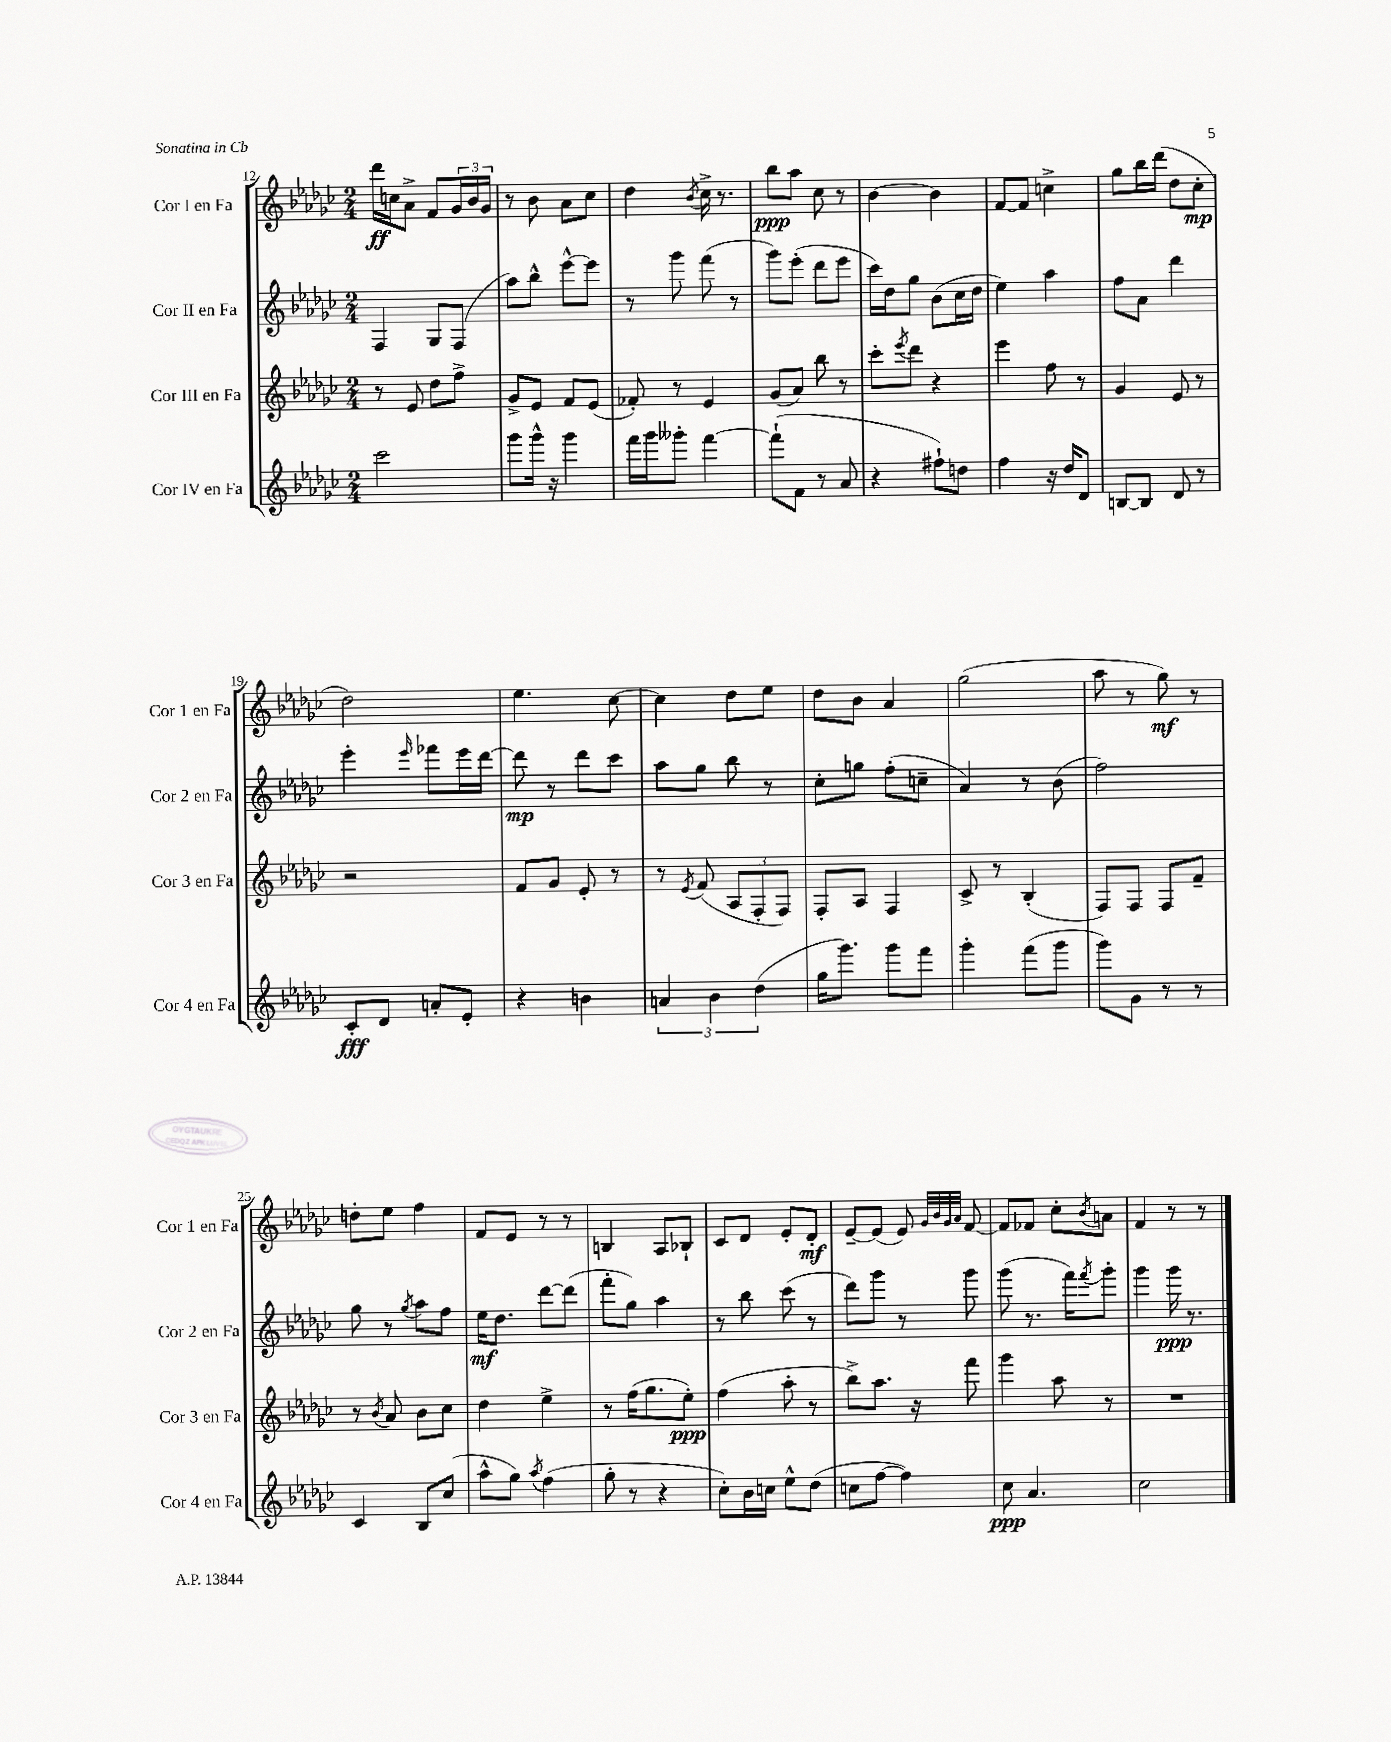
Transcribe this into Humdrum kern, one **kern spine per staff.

**kern	**dynam	**kern	**dynam	**kern	**dynam	**kern	**dynam
*part4	*part4	*part3	*part3	*part2	*part2	*part1	*part1
*staff4	*staff4	*staff3	*staff3	*staff2	*staff2	*staff1	*staff1
*I"Cor IV en Fa	*	*I"Cor III en Fa	*	*I"Cor II en Fa	*	*I"Cor I en Fa	*
*I'Cor 4 en Fa	*	*I'Cor 3 en Fa	*	*I'Cor 2 en Fa	*	*I'Cor 1 en Fa	*
*clefG2	*	*clefG2	*	*clefG2	*	*clefG2	*
*k[b-e-a-d-g-c-]	*	*k[b-e-a-d-g-c-]	*	*k[b-e-a-d-g-c-]	*	*k[b-e-a-d-g-c-]	*
*M2/4	*	*M2/4	*	*M2/4	*	*M2/4	*
=12	=12	=12	=12	=12	=12	=12	=12
2ccc-\	.	8r	.	4F/	.	16ddd-\LL	ff
.	.	.	.	.	.	16ccn\J	.
.	.	8e-/	.	.	.	8a-^\J	.
.	.	8dd-\L	.	8G-/L	.	8f/L	.
.	.	8ff^\J	.	(8F/J	.	24g-/L	.
.	.	.	.	.	.	24b-/	.
.	.	.	.	.	.	24g-/JJ	.
=13	=13	=13	=13	=13	=13	=13	=13
8ggg-\L	.	8g-^/L	.	8aa-\L)	.	8r	.
16ggg-^^\Jk	.	8e-/J	.	8bb-^^\J	.	8b-\	.
16r	.	.	.	.	.	.	.
4ggg-\	.	8f/L	.	[8eee-^^\L	.	8a-\L	.
.	.	(8e-/J	.	8eee-\J]	.	8cc-\J	.
=14	=14	=14	=14	=14	=14	=14	=14
16fff\LL	.	8f-X'/)	.	8r	.	4dd-\	.
16ggg-\J	.	.	.	.	.	.	.
8ggg--X'\J	.	8r	.	8ggg-\	.	.	.
.	.	.	.	.	.	8qb-/	.
[4fff\	.	4e-/	.	(8fff\	.	16cc-^\	.
.	.	.	.	.	.	8.r	.
.	.	.	.	8r	.	.	.
=15	=15	=15	=15	=15	=15	=15	=15
(8fff`\L]	.	(8g-/L	.	8ggg-\L)	.	8bb-\L	ppp
8f\J	.	8a-/J)	.	(8eee-'\J	.	8aa-\J	.
8r	.	8bb-\	.	8ddd-\L	.	8cc-\	.
8a-/	.	8r	.	8eee-\J	.	8r	.
=16	=16	=16	=16	=16	=16	=16	=16
4r	.	8ccc-'\L	.	16ccc-\LL)	.	[4b-\	.
.	.	.	.	16dd-\J	.	.	.
.	.	8qeee-/	.	.	.	.	.
.	.	8ddd-\J	.	8gg-\J	.	.	.
8ff#X`\L)	.	4r	.	(8b-\L	.	4b-\]	.
8ddn\J	.	.	.	16cc-\L	.	.	.
.	.	.	.	16dd-\JJ	.	.	.
=17	=17	=17	=17	=17	=17	=17	=17
4ff\	.	4eee-\	.	4ee-\)	.	[8f/L	.
.	.	.	.	.	.	8f/J]	.
16r	.	8ff\	.	4aa-\	.	4ccn^\	.
16dd-/KL	.	.	.	.	.	.	.
8d-/J	.	8r	.	.	.	.	.
=18	=18	=18	=18	=18	=18	=18	=18
[8Bn/L	.	4g-/	.	8ff\L	.	8gg-\L	.
8B/J]	.	.	.	8a-\J	.	16bb-\L	.
.	.	.	.	.	.	(16ddd-\JJ	.
8d-/	.	8e-/	.	4ddd-\	.	8dd-\L	.
8r	.	8r	.	.	.	8cc-'\J	mp
!!LO:LB:g=z
=19	=19	=19	=19	=19	=19	=19	=19
8c-'/L	fff	2r	.	4eee-'\	.	2dd-\)	.
8d-/J	.	.	.	.	.	.	.
.	.	.	.	16qqeee-/	.	.	.
8an'/L	.	.	.	8fff-X\L	.	.	.
8e-'/J	.	.	.	16eee-\L	.	.	.
.	.	.	.	[16ddd-\JJ	.	.	.
=20	=20	=20	=20	=20	=20	=20	=20
4r	.	8f/L	.	8ddd-\]	mp	4.ee-\	.
.	.	8g-/J	.	8r	.	.	.
4bn\	.	8e-'/	.	8ddd-\L	.	.	.
.	.	8r	.	8ccc-\J	.	[8cc-\	.
=21	=21	=21	=21	=21	=21	=21	=21
6an/	.	8r	.	8aa-\L	.	4cc-\]	.
.	.	8qe-/	.	.	.	.	.
.	.	(8f/	.	8gg-\J	.	.	.
6b-\	.	.	.	.	.	.	.
.	.	12A-/L	.	8bb-\	.	8dd-\L	.
(6dd-\	.	12F'/	.	.	.	.	.
.	.	.	.	8r	.	8ee-\J	.
.	.	12F/J)	.	.	.	.	.
=22	=22	=22	=22	=22	=22	=22	=22
16gg-\KL	.	8F'/L	.	8cc-'\L	.	8dd-\L	.
8.ggg-\J)	.	.	.	.	.	.	.
.	.	8A-/J	.	8ggn\J	.	8b-\J	.
8ggg-\L	.	4F/	.	(8ff'\L	.	4a-/	.
8fff\J	.	.	.	8ccn~\J	.	.	.
=23	=23	=23	=23	=23	=23	=23	=23
4ggg-'\	.	8c-^/	.	4a-/)	.	(2gg-\	.
.	.	8r	.	.	.	.	.
(8fff\L	.	(4B-'/	.	8r	.	.	.
8ggg-\J	.	.	.	(8b-\	.	.	.
=24	=24	=24	=24	=24	=24	=24	=24
8ggg-\L)	.	8F/L)	.	2ff\)	.	8aa-\	.
8g-\J	.	8F/J	.	.	.	8r	.
8r	.	8F/L	.	.	.	8gg-\)	mf
8r	.	8f~/J	.	.	.	8r	.
!!LO:LB:g=z
=25	=25	=25	=25	=25	=25	=25	=25
4c-/	.	8r	.	8gg-\	.	8ddn'\L	.
.	.	8qb-/	.	.	.	.	.
.	.	8a-/	.	8r	.	8ee-\J	.
.	.	.	.	8qgg-/	.	.	.
8B-/L	.	8b-\L	.	8aa-\L	.	4ff\	.
(8cc-/J	.	8cc-\J	.	8ff\J	.	.	.
=26	=26	=26	=26	=26	=26	=26	=26
8aa-^^\L	.	4dd-\	.	16ee-\KL	mf	8f/L	.
.	.	.	.	8.dd-\J	.	.	.
8gg-\J)	.	.	.	.	.	8e-/J	.
8qaa-/	.	.	.	.	.	.	.
(4ff\	.	4ee-^\	.	[8ddd-\L	.	8r	.
.	.	.	.	(8ddd-\J]	.	8r	.
=27	=27	=27	=27	=27	=27	=27	=27
8gg-'\	.	8r	.	8fff'\L	.	4Bn/	.
8r	.	(16ff\KL	.	8gg-\J)	.	.	.
.	.	8.gg-\	.	.	.	.	.
4r	.	.	.	4aa-\	.	8A-/L	.
.	.	8ee-'\J)	ppp	.	.	8B-X`/J	.
=28	=28	=28	=28	=28	=28	=28	=28
8cc-'\L)	.	(4ff\	.	8r	.	8c-/L	.
16b-\L	.	.	.	8bb-\	.	8d-/J	.
16ccn\JJ	.	.	.	.	.	.	.
8ee-^^\L	.	8aa-'\	.	(8ccc-\	.	8e-'/L	.
(8dd-\J	.	8r	.	8r	.	8d-'/J	mf
=29	=29	=29	=29	=29	=29	=29	=29
8ccn\L	.	8bb-^\L)	.	8ddd-\L)	.	[8e-~/L	.
[8ff\J	.	8.aa-\J	.	8ggg-\J	.	(8e-/J]	.
4ff\])	.	.	.	8r	.	8e-/)	.
.	.	16r	.	.	.	.	.
.	.	.	.	.	.	32qqg-/LLL	.
.	.	.	.	.	.	32qqb-/	.
.	.	.	.	.	.	32qqg-/	.
.	.	.	.	.	.	32qqa-/JJJ	.
.	.	8fff\	.	8ggg-\	.	[8f/	.
=30	=30	=30	=30	=30	=30	=30	=30
8cc-\	ppp	4ggg-\	.	(8ggg-\	.	8f/L]	.
4.a-/	.	.	.	8.r	.	8f-X/J	.
.	.	8aa-\	.	.	.	8cc-'\L	.
.	.	.	.	16fff\KL)	.	.	.
.	.	.	.	8qfff/	.	8qb-/	.
.	.	8r	.	8ggg-'\J	.	8an\J	.
=31	=31	=31	=31	=31	=31	=31	=31
2cc-\	.	2r	.	4ggg-\	.	4f/	.
.	.	.	.	16ggg-\	ppp	8r	.
.	.	.	.	8.r	.	.	.
.	.	.	.	.	.	8r	.
==	==	==	==	==	==	==	==
*-	*-	*-	*-	*-	*-	*-	*-
